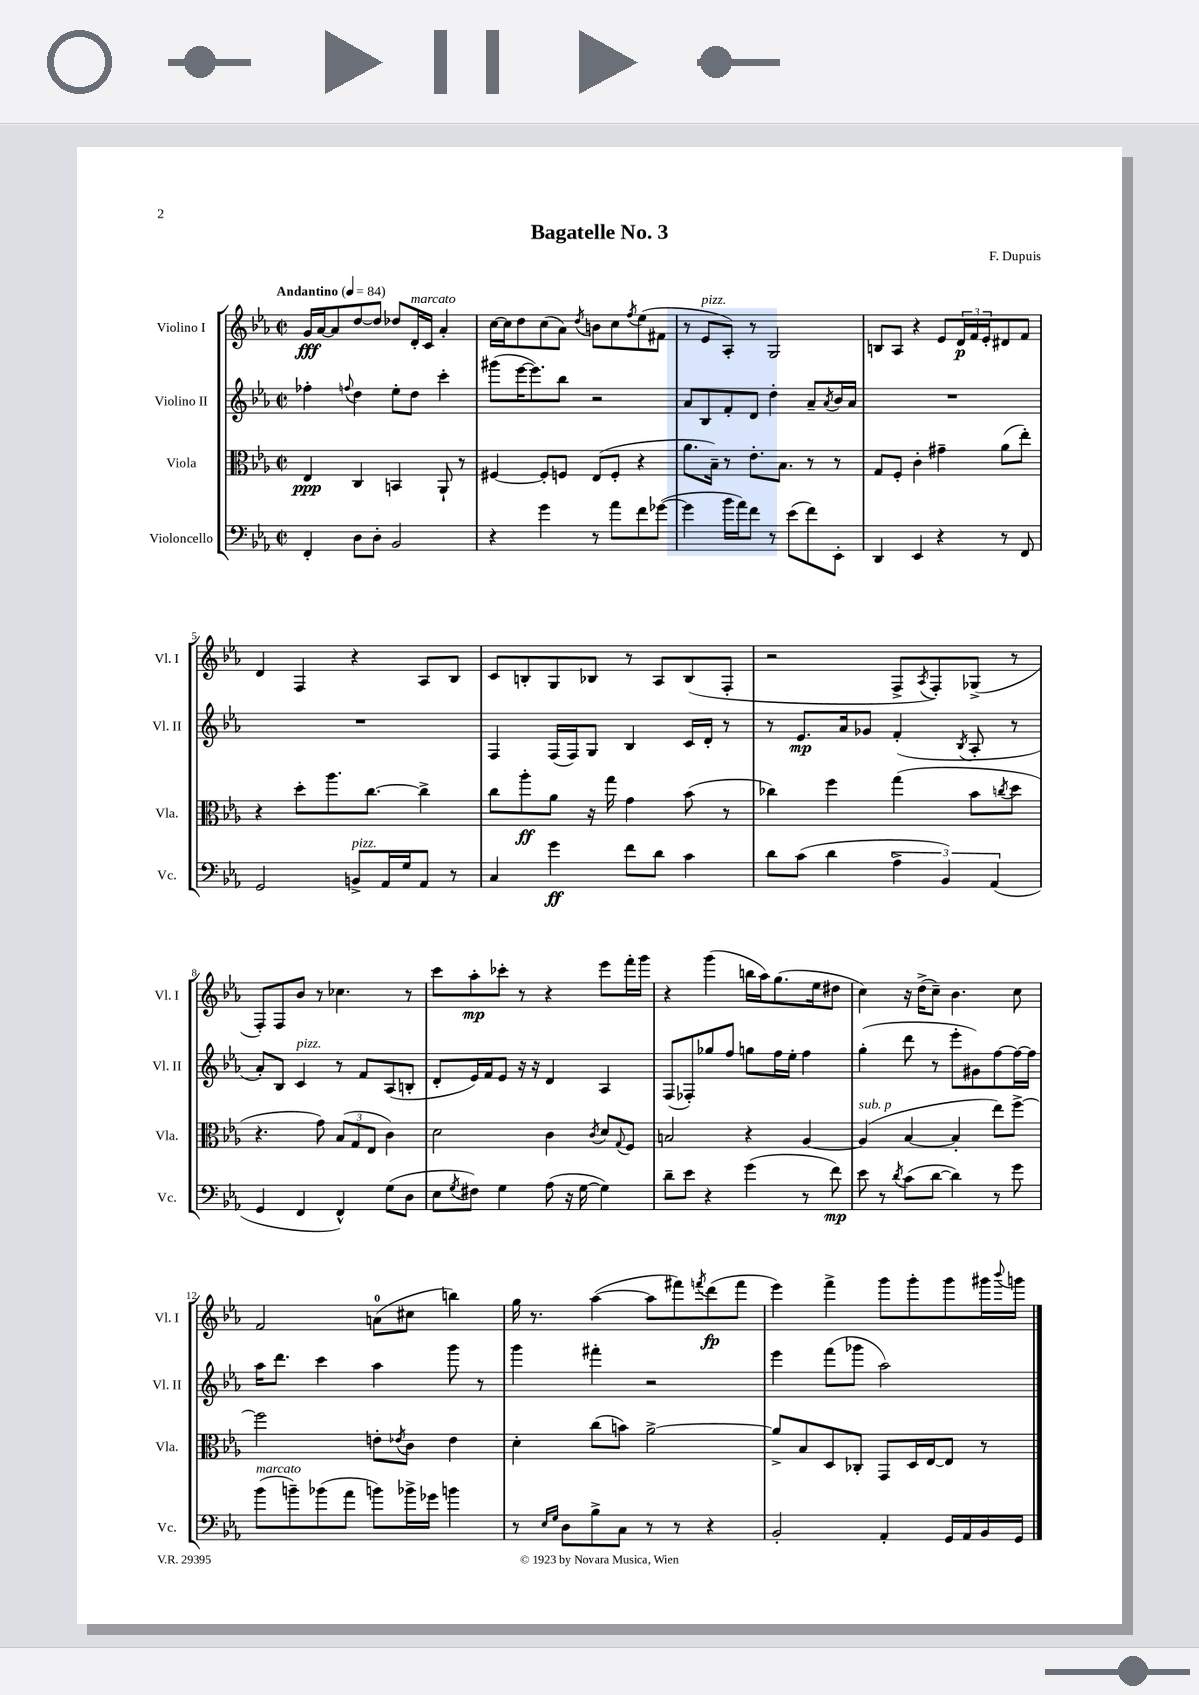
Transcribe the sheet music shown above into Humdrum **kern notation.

**kern	**kern	**kern	**kern
*staff4	*staff3	*staff2	*staff1
*clefF4	*clefC3	*clefG2	*clefG2
*k[b-e-a-]	*k[b-e-a-]	*k[b-e-a-]	*k[b-e-a-]
*M2/2	*M2/2	*M2/2	*M2/2
*met(c|)	*met(c|)	*met(c|)	*met(c|)
*MM84	*MM84	*MM84	*MM84
4FF'/	4E-/	4ff-'\	16g/LL
.	.	.	[16a-/J
.	.	.	8a-/]
.	.	8qqff/	.
8D\L	4C/	4dd\	[8dd/
8D'\J	.	.	8dd/]J
2BB-/	4BB/	8ee-'\L	8dd-/L
.	.	8dd\J	16d'/L
.	.	.	16c/JJ
.	8AA-`/	4ccc'\	4a-'/
.	8r	.	.
=	=	=	=
4r	[4F#/	(8ggg#\L	[16cc\LL
.	.	.	16cc\]J
.	.	[16eee-\K	8dd\
.	.	8.eee-\])	.
4g\	8F#'/]L	.	(8cc\
.	8F/J	8bb-\J	8a-\J)
.	.	.	8qdd/
8r	(8E-/L	2r	8b\L
8a-\L	8F'/J	.	8cc\
.	.	.	8qff/
8f\	4r	.	(8ee-\
([8g-\J	.	.	8f#\J
=	=	=	=
4g-\]	8.a-\L	8a-/L	8r
.	.	8B-/	8e-/L
.	16B-~\Jk)	.	.
16b-\LL	8r	8f'/	8A-'/J)
16a-\J)	.	.	.
8f\J	8.e-'\L	8d/J	8r
8r	.	4dd'\	2G/
.	8.B-\J	.	.
(8e-\L	.	.	.
8f\)	8r	8a-~/L	.
.	.	8qa-/	.
8EE-'\J	8r	16b-/L	.
.	.	16a-/JJ	.
=	=	=	=
4DD/	8G/L	1r	8B/L
.	8F'/J	.	8A-/J
4EE-/	4c'\	.	4r
4r	4g#~\	.	8e-/L
.	.	.	24d/L
.	.	.	24f/
.	.	.	24e-'/J
8r	(8a-\L	.	8d#/
8FF/	8ee-'\J)	.	8f/J
=	=	=	=
2GG/	4r	1r	4d/
.	8dd'\L	.	4F/
.	8.aa-\	.	.
8BB^/L	.	.	4r
.	[8.cc\J	.	.
16AA-/L	.	.	.
16G/J	.	.	.
8AA-/J	4cc^\]	.	8A-/L
8r	.	.	8B-/J
=	=	=	=
4C/	8cc\L	4F/	8c/L
.	8aa-'\	.	8B'/
4g\	8a-\J	(16F/LL	8G/
.	.	16F/J)	.
.	16r	8G/J	8B-/J
.	16gg\	.	.
8f\L	4g\	4B-/	8r
8d\J	.	.	8A-/L
4c\	(8b-\	16c/LL	(8B-/
.	.	16d'/JJ	.
.	8r	8r	8F'/J
=	=	=	=
8d\L	4cc-\)	8r	2r
(8c\J	.	8.e-/L	.
4d\	4ff\	.	.
.	.	16a-/k	.
.	.	8g-/J	.
6A-^\	(4gg\	(4f'/	8F^/L
.	.	.	8qA-/
.	.	.	8F'/)
6BB-/)	.	.	.
.	.	8qB-/	.
.	8b-\L	8A-'/	(8G-^/J
(6AA-/	.	.	.
.	8qcc/	.	.
.	8dd\J	8r	8r
=	=	=	=
4GG/	4.r	8a-'/L)	8F'/L)
.	.	8B-/J	8F/
4FF/	.	4c/	8b-/J
.	8g\)	.	8r
4FF^^/)	(12B-/L	8r	4.cc-\
.	12G/	.	.
.	.	8f/L	.
.	12E-/J	.	.
(8G\L	4c\)	(8A-/	.
8D\J	.	8B'/J	8r
=	=	=	=
8E-\L	2d\	8d'/L	8ccc\L
8qG/	.	.	.
8F#\J)	.	16e-/L)	8aa-'\
.	.	16f/J	.
4G\	.	8e-/J	8ccc-'\J
.	.	16r	8r
.	.	16r	.
(8A-\	4c\	4d/	4r
16r	.	.	.
[16G\	.	.	.
.	8qc/	.	.
4G\])	8d/L	4A-/	8eee-\L
.	8qqG/	.	.
.	8F/J	.	16fff'\L
.	.	.	16ggg\JJ
=	=	=	=
8d~\L	2B/	(8F/L	4r
8e-\J	.	8F-'/)	.
4r	.	8gg-/	(4ggg\
.	.	8ff/J	.
(4g\	4r	8gg\L	16bb\LL
.	.	.	16aa-\J)
.	.	16ff\L	(8.gg\
.	.	16ee-'\JJ	.
8r	[4A-/	4ff\	.
.	.	.	16ee-\k
8f\)	.	.	8dd#\J
=	=	=	=
8e-\	(4A-/]	(4gg'\	4cc\)
8r	.	.	.
8qd/	.	.	.
(8c\L	[4B-/	8ddd\	16r
.	.	.	(16dd^\LK
[8d\J	.	8r	8cc~\J)
4d\])	4B-'/]	8eee-'\L	4.b-\
.	.	8g#\)	.
8r	8ee-\L)	[8ff\	.
8g\	[8ff^\J	16ff\_L	8cc\
.	.	16ff\]JJ	.
=	=	=	=
(8b-\L	2ff\]	16aa-\LK	2f/
.	.	8.ddd\J	.
8b~\)	.	.	.
(8b-\	.	4ccc\	.
8a-\J	.	.	.
8b\L)	8e'\L	4aa-\	(8a\L
.	8qe-/	.	.
16b-^\L	8c\J	.	8cc#\J
16g-\JJ	.	.	.
4b\	4e-\	8ggg\	4bb\)
.	.	8r	.
=	=	=	=
8r	4d'\	4ggg\	16gg\
.	.	.	8.r
16qqE-/LL	.	.	.
16qqG/JJ	.	.	.
8D\L	.	.	.
8B-^\	(8cc\L	4fff#'\	([4aa-\
8C\J	8b\J)	.	.
8r	[2a-^\	2r	8aa-\]L
8r	.	.	8fff#\)
.	.	.	8qfff/
4r	.	.	(8ddd\
.	.	.	8fff\J
=	=	=	=
2BB-'/	8a-^/]L	4eee-\	4eee-\)
.	8B-/	.	.
.	8D/	(8fff\L	4fff^\
.	8C-'/J	8ggg-\J	.
4AA-'/	8GG/L	2aa-\)	8ggg\L
.	16D/L	.	8ggg'\
.	[16E-/J	.	.
16GG/LL	8E-/]J	.	8ggg\
16AA-/	.	.	.
16BB-/	8r	.	16ggg#\L
.	.	.	8qqbbb-/
16GG/JJ	.	.	16ggg\JJ
==	==	==	==
*-	*-	*-	*-
